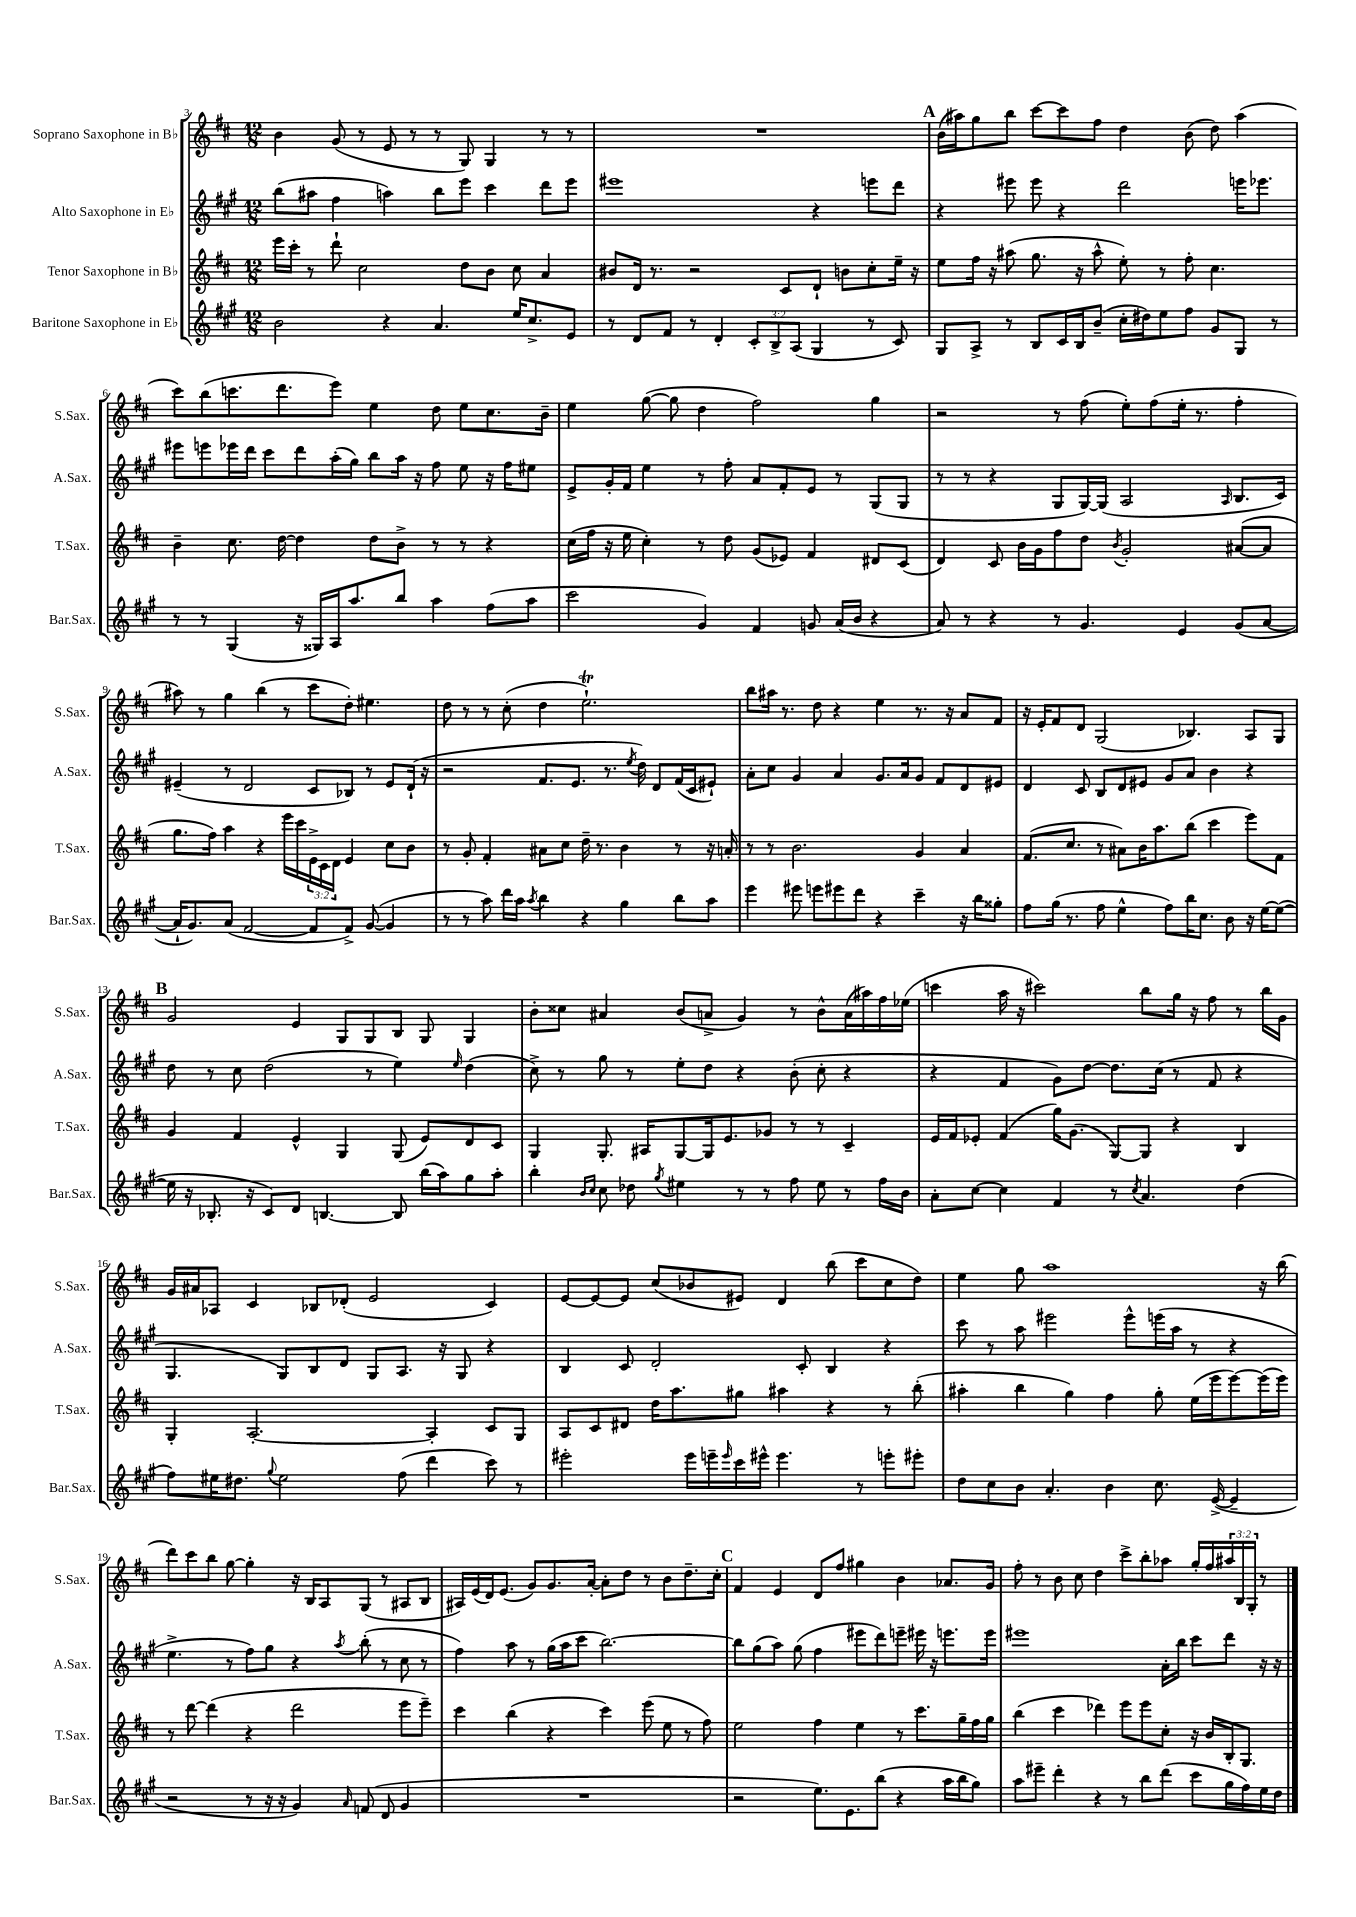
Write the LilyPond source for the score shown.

<<
\new StaffGroup <<
\new Staff = "s0" \with { instrumentName = "Soprano Saxophone in Bb" shortInstrumentName = "S.Sax." } {
    \clef treble \key d \major \numericTimeSignature \time 12/8 \override Staff.TupletNumber.text = #tuplet-number::calc-fraction-text
    b'4 g'8( r8 e'8 r8 r8 g8) g4 r8 r8 |
    R1. |
    \mark \markup { \bold "A" } b'16( ais''16) g''8 b''8 cis'''8~ cis'''8 fis''8 d''4 b'8( d''8) ais''4( |
    cis'''8) b''8( c'''8. d'''8. e'''8) e''4 d''8 e''8 cis''8. b'16-- |
    e''4 g''8~( g''8 d''4 fis''2) g''4 |
    r2 r8 fis''8( e''8-.) fis''8( e''16-. r8. fis''4-. |
    ais''8) r8 g''4 b''4( r8 cis'''8 d''8-.) eis''4. |
    d''8 r8 r8 cis''8-.( d''4 e''2.-!\trill) |
    b''8 ais''16 r8. d''8 r4 e''4 r8. r16 a'8 fis'8 |
    r16 e'16-. fis'8 d'8 g2( bes4.) a8 g8 |
    \mark \markup { \bold "B" } g'2 e'4 g8 g8 b8 g8 g4 |
    b'8-. cisis''8 ais'4 b'8( a'8-> g'4) r8 b'8-^ a'16( ais''16) fis''16 ees''16( |
    c'''4 a''16 r16 cis'''2) b''8 g''16 r16 fis''8 r8 b''16 g'16 |
    g'16 ais'16 aes8 cis'4 bes8 des'8-.( e'2 cis'4) |
    e'8~ e'8~ e'8 cis''8( bes'8 eis'8) d'4 b''8( cis'''8 cis''8 d''8) |
    e''4 g''8 a''1 r16 b''16( |
    d'''8) cis'''8 b''8 g''8~ g''4-. r16 b16 a8 g8( r8 ais8 b8 |
    ais16) e'16( d'16) e'8.( g'8) g'8. a'16~-. a'8-. d''8 r8 b'8 d''8.-- cis''16-. |
    \mark \markup { \bold "C" } fis'4 e'4 d'8 fis''8 gis''4 b'4 aes'8. g'16 |
    fis''8-. r8 b'8 cis''8 d''4 cis'''8-> b''8-. aes''8 g''16-. fis''16 \tuplet 3/2 { ais''16 b16 g16-. } r8 \bar "|." |
}
\new Staff = "s1" \with { instrumentName = "Alto Saxophone in Eb" shortInstrumentName = "A.Sax." } {
    \clef treble \key a \major \numericTimeSignature \time 12/8
    b''8( ais''8 fis''4 a''4) b''8 e'''8 cis'''4 d'''8 e'''8 |
    eis'''1 r4 e'''8 d'''8 |
    \mark \markup { \bold "A" } r4 eis'''8 eis'''8 r4 d'''2 e'''16 ees'''8. |
    eis'''8 e'''8 ees'''16 d'''16 cis'''8 d'''8 a''16-.( gis''16) b''8 a''16 r16 fis''8 e''8 r16 fis''16 eis''8 |
    e'8-> gis'16-. fis'16 e''4 r8 fis''8-. a'8 fis'8-. e'8 r8 gis8( gis8 |
    r8 r8 r4 gis8 gis16~) gis16( a2 \grace { a16 } b8. cis'16) |
    eis'4--( r8 d'2 cis'8 bes8) r8 eis'8 d'16-!( r16 |
    r2 fis'8. e'8. r8. \acciaccatura { e''8 } d''16) d'8 fis'16( cis'16 eis'8-!) |
    a'8-. cis''8 gis'4 a'4 gis'8. a'16 gis'8 fis'8 d'8 eis'8 |
    d'4 cis'8 b8 d'8 eis'8 gis'8 a'8 b'4 r4 |
    \mark \markup { \bold "B" } d''8 r8 cis''8 d''2( r8 e''4) \grace { e''16 } d''4( |
    cis''8->) r8 gis''8 r8 e''8-. d''8 r4 b'8-.( cis''8-. r4 |
    r4 fis'4 gis'8) d''8~ d''8. cis''16( r8 fis'8 r4 |
    gis4. gis8) b8 d'8 gis8 a8. r16 gis8 r4 |
    b4 cis'8 d'2-. cis'8-. b4 r4 |
    cis'''8 r8 a''8 eis'''2 eis'''8-^ e'''16( a''16 r8 r4 |
    e''4.-> r8 fis''8) gis''8 r4 \acciaccatura { a''8 } b''8-.( r8 cis''8 r8 |
    fis''4) a''8 r8 gis''16( a''16 cis'''8 b''2.~) |
    \mark \markup { \bold "C" } b''8 gis''8( a''8) gis''8( fis''4 eis'''8 d'''8) e'''8-- eis'''16 r16 e'''8. e'''16 |
    eis'''1 a'16-. b''16 cis'''8 d'''8 r16 r16 \bar "|." |
}
\new Staff = "s2" \with { instrumentName = "Tenor Saxophone in Bb" shortInstrumentName = "T.Sax." } {
    \clef treble \key d \major \numericTimeSignature \time 12/8 \override Staff.TupletNumber.text = #tuplet-number::calc-fraction-text
    e'''16 cis'''16-. r8 d'''8-! cis''2 d''8 b'8 cis''8 a'4 |
    bis'8 d'16 r8. r2 cis'8 d'8-! b'8 cis''8-. e''16-- r16 |
    \mark \markup { \bold "A" } e''8 fis''16 r16 ais''8( g''8. r16 ais''8-^ e''8-.) r8 fis''8-. cis''4. |
    b'4-- cis''8. d''16~ d''4 d''8 b'8-> r8 r8 r4 |
    cis''16( fis''16 r16 e''16 cis''4-.) r8 d''8 g'8( ees'8) fis'4 dis'8 cis'8( |
    d'4) cis'8 b'16 g'16 fis''8 d''8 \acciaccatura { b'8 } g'2-. ais'8~( ais'8 |
    g''8. fis''16) a''4 r4 e'''16 cis'''16 \tuplet 3/2 { e'16-> cis'16 d'16 } e'4 cis''8 b'8 |
    r8 g'8-. fis'4-. ais'8 cis''8 d''16-- r8. b'4 r8 r16 a'16-. |
    r8 r8 b'2. g'4 a'4 |
    fis'8.( cis''8. r8 ais'8) b'16 a''8. b''8( cis'''4 e'''8) fis'8 |
    \mark \markup { \bold "B" } g'4 fis'4 e'4-^ g4 g8( e'8) d'8 cis'8 |
    g4 g8.-. ais16 g8~ g16 e'8. ges'8 r8 r8 cis'4-- |
    e'16 fis'16 ees'8-. fis'4( g''16) g'8.( g8~) g8 r4 b4 |
    g4-. a2.~-. a4-. cis'8 g8 |
    a8 cis'8 dis'8 d''16 a''8. gis''8 ais''4 r4 r8 b''8-.( |
    ais''4-. b''4 g''4) fis''4 g''8-. e''16( e'''16 e'''8~) e'''16( e'''16) |
    r8 d'''8~ d'''4( r4 d'''2 e'''8 e'''8--) |
    cis'''4 b''4( r4 cis'''4) e'''8( e''8 r8 fis''8) |
    \mark \markup { \bold "C" } e''2 fis''4 e''4 r8 cis'''8. g''16-- fis''16 g''16 |
    b''4( cis'''4 des'''4) e'''8 e'''8 cis''8-. r16 b'16 b16-. g8. \bar "|." |
}
\new Staff = "s3" \with { instrumentName = "Baritone Saxophone in Eb" shortInstrumentName = "Bar.Sax." } {
    \clef treble \key a \major \numericTimeSignature \time 12/8 \override Staff.TupletNumber.text = #tuplet-number::calc-fraction-text
    b'2 r4 a'4. e''16 cis''8.-> e'8 |
    r8 d'8 fis'8 r8 d'4-. \tuplet 3/2 { cis'8-. b8-> a8( } gis4 r8 cis'8) |
    \mark \markup { \bold "A" } gis8 a8-> r8 b8 cis'16 b16 b'8--( cis''16-. dis''16) e''8 fis''8 gis'8 gis8 r8 |
    r8 r8 gis4( r16 gisis16) a16 a''8. b''8 a''4 fis''8( a''8 |
    cis'''2 gis'4) fis'4 g'8 a'16( b'16 r4 |
    a'8) r8 r4 r8 gis'4. e'4 gis'8( a'8~ |
    a'16-! gis'8.) a'8( fis'2~ fis'8 fis'8->) gis'8~( gis'4 |
    r8 r8 a''8) d'''16 a''16 \acciaccatura { a''8 } b''4 r4 gis''4 b''8 a''8 |
    e'''4 eis'''8 e'''8 eis'''8 d'''8 r4 cis'''4-- r16 b''16 gisis''8-. |
    fis''8 gis''16( r8. fis''8 e''4-^ fis''8) b''16 cis''8. b'8 r16 e''16~ e''8~( |
    \mark \markup { \bold "B" } e''16 r16 bes8.-. r16 cis'8) d'8 b4.~ b8 b''16( a''16) gis''8 a''8-. |
    b''4-. \grace { b'16 cis''16 } cis''8 des''8 \acciaccatura { gis''8 } eis''4 r8 r8 fis''8 eis''8 r8 fis''16 b'16 |
    a'8-. cis''8~ cis''4 fis'4 r8 \acciaccatura { cis''8 } a'4. d''4( |
    fis''8) eis''16 dis''8. \appoggiatura { gis''8 } eis''2 fis''8( d'''4 cis'''8) r8 |
    eis'''2-. eis'''16 e'''16-- \grace { e'''16 } cis'''16 eis'''16-^ eis'''4. r8 e'''8-. eis'''8-. |
    d''8 cis''8 b'8 a'4.-. b'4 cis''8. e'16~->( e'4-- |
    r2 r8 r16 r16 gis'4) \grace { a'16 } f'8( d'8 gis'4 |
    R1. |
    \mark \markup { \bold "C" } r2 e''8.) e'8. b''8( r4 a''16 b''16 gis''8) |
    a''8 eis'''8-- d'''4-. r4 r8 b''8 d'''8( cis'''8 gis''16 fis''16) e''16 d''16 \bar "|." |
}
>>
>>
\layout { \context { \Score currentBarNumber = #3 } }
